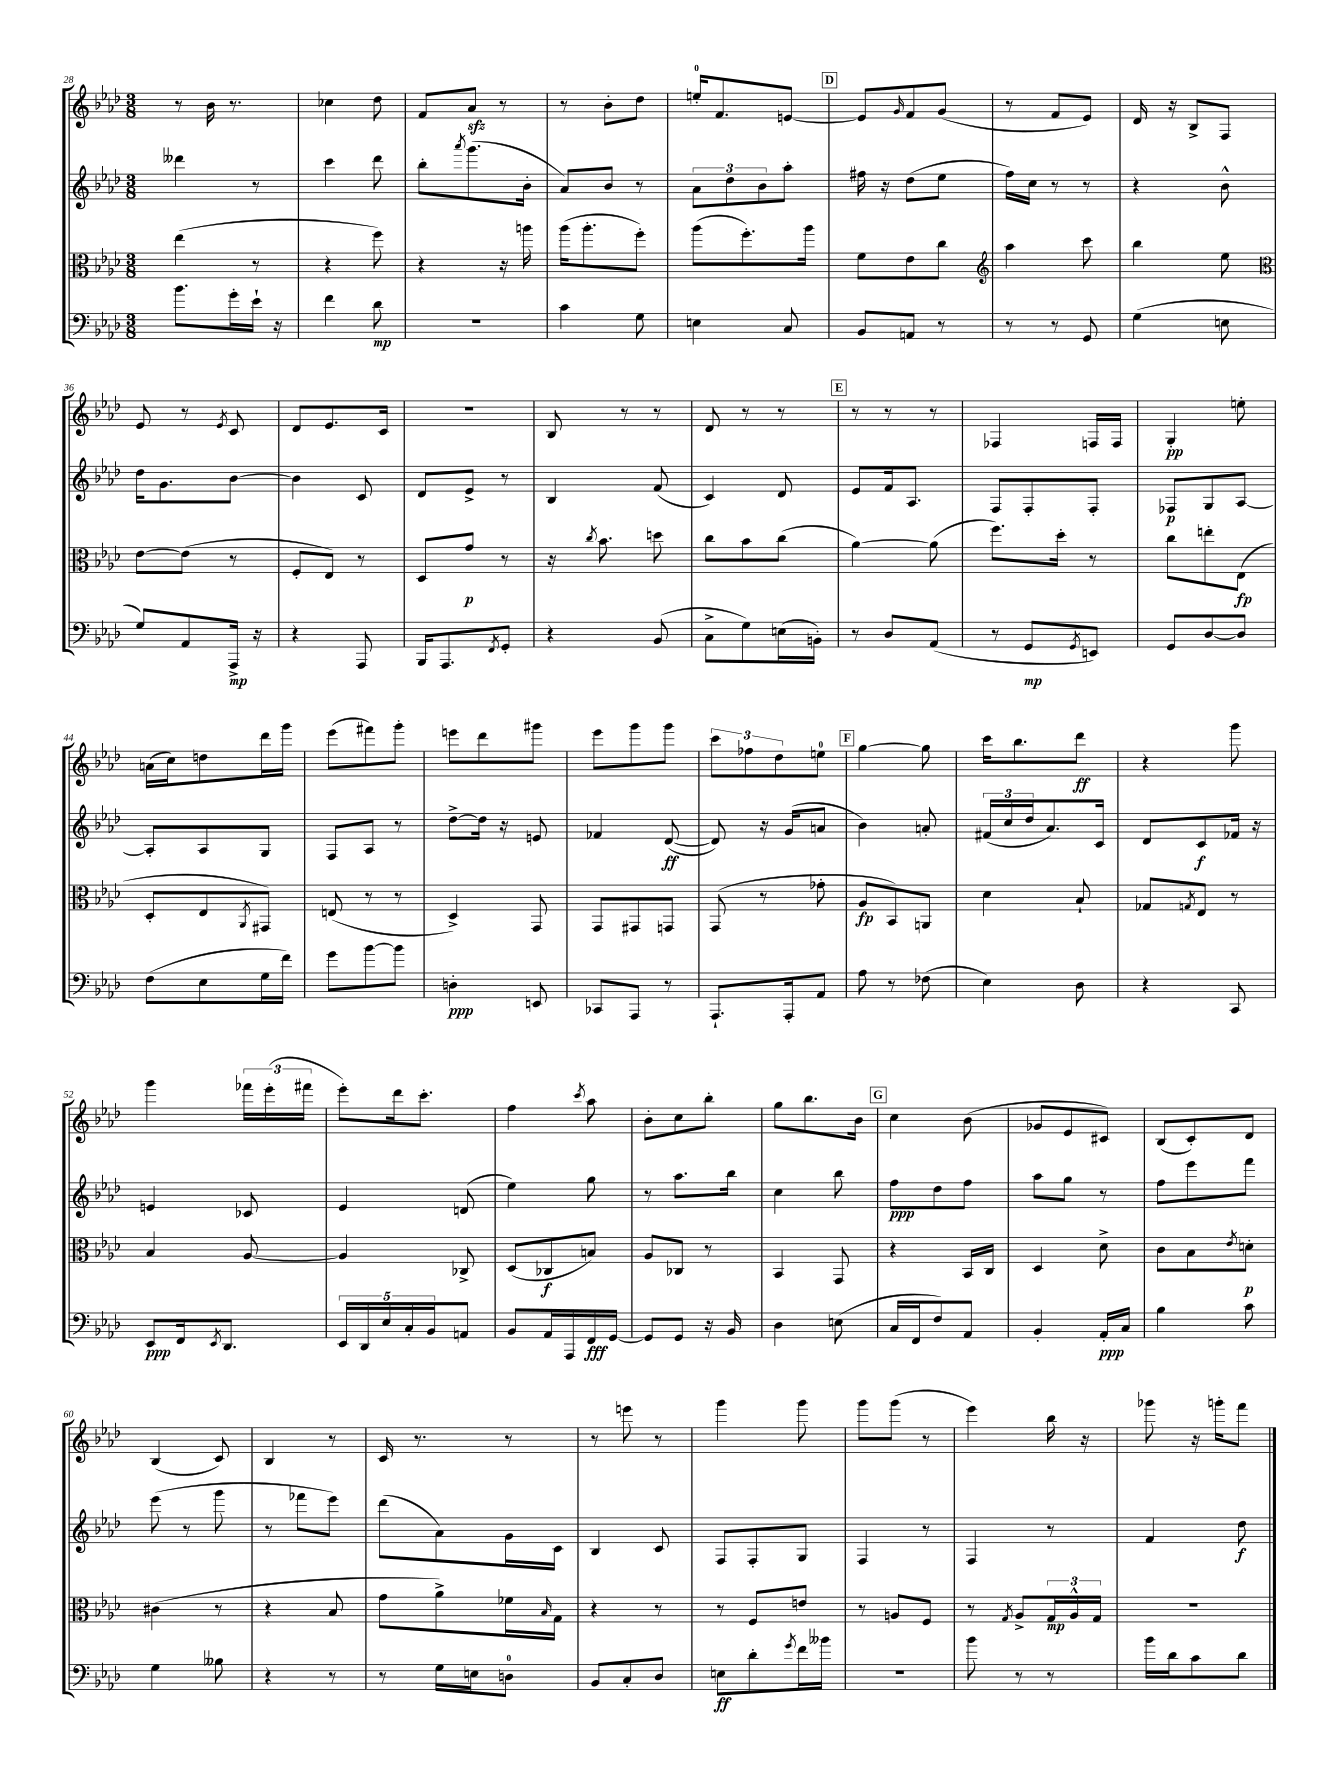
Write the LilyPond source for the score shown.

<<
\new StaffGroup <<
\new Staff = "s0" {
    \clef treble \key aes \major \numericTimeSignature \time 3/8
    r8 bes'16 r8. |
    ces''4 des''8 |
    f'8 aes'8\sfz r8 |
    r8 bes'8-. des''8 |
    e''16-0-. f'8. e'8~ |
    \mark \markup { \box "D" } e'8 \grace { g'16 } f'8 g'8( |
    r8 f'8 ees'8) |
    des'16 r16 bes8-> f8 |
    ees'8 r8 \acciaccatura { ees'8 } c'8 |
    des'8 ees'8. c'16 |
    R4. |
    bes8 r8 r8 |
    des'8 r8 r8 |
    \mark \markup { \box "E" } r8 r8 r8 |
    fes4 f16 f16 |
    g4-.\pp e''8-. |
    a'16( c''16) d''8 des'''16 g'''16 |
    ees'''8( fis'''8) g'''8-. |
    e'''8 des'''8 gis'''8 |
    ees'''8 g'''8 g'''8 |
    \tuplet 3/2 { c'''8 fes''8 des''8 } e''8-0 |
    \mark \markup { \box "F" } g''4~ g''8 |
    c'''16 bes''8. des'''8\ff |
    r4 g'''8 |
    g'''4 \tuplet 3/2 { fes'''16 ees'''16-.( fis'''16 } |
    ees'''8-.) des'''16 c'''8.-. |
    f''4 \acciaccatura { c'''8 } aes''8 |
    bes'8-. c''8 bes''8-. |
    g''8 bes''8. bes'16 |
    \mark \markup { \box "G" } c''4 bes'8( |
    ges'8 ees'8 cis'8) |
    bes8( c'8-.) des'8 |
    bes4( c'8) |
    bes4 r8 |
    c'16 r8. r8 |
    r8 e'''8 r8 |
    g'''4 g'''8 |
    g'''8 g'''8( r8 |
    ees'''4) bes''16 r16 |
    ges'''8 r16 g'''16-. f'''8 \bar "|." |
}
\new Staff = "s1" {
    \clef treble \key aes \major \numericTimeSignature \time 3/8
    deses'''4 r8 |
    c'''4 des'''8 |
    bes''8-. \acciaccatura { aes'''8 } g'''8.( bes'16-. |
    aes'8) bes'8 r8 |
    \tuplet 3/2 { aes'8 des''8 bes'8 } aes''8-. |
    \mark \markup { \box "D" } fis''16 r16 des''8( ees''8 |
    f''16) c''16 r8 r8 |
    r4 bes'8-^ |
    des''16 g'8. bes'8~ |
    bes'4 c'8 |
    des'8 ees'8-> r8 |
    bes4 f'8( |
    c'4) des'8 |
    \mark \markup { \box "E" } ees'8 f'16 aes8. |
    f8 f8-. f8-. |
    fes8\p g8 aes8~ |
    aes8-. aes8 g8 |
    f8 aes8 r8 |
    des''8~-> des''16 r16 e'8 |
    fes'4 des'8~\ff( |
    des'8) r16 g'16( a'8 |
    \mark \markup { \box "F" } bes'4) a'8-. |
    \tuplet 3/2 { fis'16( c''16 des''16 } aes'8.) c'16 |
    des'8 c'8\f fes'16 r16 |
    e'4 ces'8 |
    ees'4 d'8( |
    ees''4) g''8 |
    r8 aes''8. bes''16 |
    c''4 bes''8 |
    \mark \markup { \box "G" } f''8\ppp des''8 f''8 |
    aes''8 g''8 r8 |
    f''8 ees'''8 f'''8 |
    ees'''8( r8 g'''8 |
    r8 fes'''8 ees'''8) |
    des'''8( aes'8) g'16 c'16 |
    bes4 c'8 |
    f8 f8-. g8 |
    f4 r8 |
    f4 r8 |
    f'4 des''8\f \bar "|." |
}
\new Staff = "s2" {
    \clef alto \key aes \major \numericTimeSignature \time 3/8
    ees''4( r8 |
    r4 f''8) |
    r4 r16 a''16 |
    aes''16( aes''8.-. f''8-.) |
    aes''8( f''8.-.) aes''16 |
    \mark \markup { \box "D" } f'8 ees'8 c''8 |
    \clef treble aes''4 c'''8 |
    bes''4 ees''8 |
    \clef alto ees'8~ ees'8( r8 |
    f8-. ees8) r8 |
    des8 g'8\p r8 |
    r16 \acciaccatura { c''8 } bes'8. d''8 |
    c''8 bes'8 c''8( |
    \mark \markup { \box "E" } aes'4~) aes'8( |
    f''8.) des''16-. r8 |
    c''8 e''8-. ees8\fp( |
    des8-. ees8 \acciaccatura { aes,8 } gis,8) |
    e8( r8 r8 |
    des4->) g,8 |
    g,8 gis,8 g,8 |
    g,8( r8 ges'8-. |
    \mark \markup { \box "F" } aes8\fp bes,8) a,8 |
    des'4 bes8-! |
    ges8 \acciaccatura { g8 } ees8 r8 |
    bes4 aes8~ |
    aes4 ces8-> |
    des8( ces8\f b8) |
    aes8 ces8 r8 |
    bes,4 g,8 |
    \mark \markup { \box "G" } r4 bes,16 c16 |
    des4 des'8-> |
    c'8 bes8 \acciaccatura { ees'8 } d'8-.\p |
    cis'4( r8 |
    r4 bes8 |
    g'8 aes'8->) fes'16 \grace { bes16 } g16 |
    r4 r8 |
    r8 f8 e'8 |
    r8 a8 f8 |
    r8 \acciaccatura { g8 } aes8-> \tuplet 3/2 { g16\mp aes16-^ g16 } |
    R4. \bar "|." |
}
\new Staff = "s3" {
    \clef bass \key aes \major \numericTimeSignature \time 3/8
    bes'8. g'16-. ees'16-! r16 |
    f'4 des'8\mp |
    R4. |
    c'4 g8 |
    e4 c8 |
    \mark \markup { \box "D" } bes,8 a,8 r8 |
    r8 r8 g,8 |
    g4( e8 |
    g8) aes,8 aes,,16->\mp r16 |
    r4 aes,,8 |
    bes,,16 aes,,8. \acciaccatura { f,8 } g,8-. |
    r4 bes,8( |
    c8-> g8) e16( b,16-.) |
    \mark \markup { \box "E" } r8 des8 aes,8( |
    r8 g,8\mp \acciaccatura { g,8 } e,8) |
    g,8 des8~ des8 |
    f8( ees8 g16 f'16) |
    g'8 bes'8~ bes'8 |
    d4-.\ppp e,8 |
    ces,8 aes,,8 r8 |
    aes,,8.-! aes,,16-. aes,8 |
    \mark \markup { \box "F" } aes8 r8 fes8( |
    ees4) des8 |
    r4 c,8 |
    ees,8\ppp f,16 \acciaccatura { ees,8 } des,8. |
    \tuplet 5/4 { ees,16 des,16 ees16 c16-. bes,16 } a,8 |
    bes,8 aes,16 aes,,16 f,16\fff g,16~ |
    g,8 g,8 r16 bes,16 |
    des4 e8( |
    \mark \markup { \box "G" } c16 f,16 f8) aes,8 |
    bes,4-. aes,16-.\ppp c16 |
    bes4 c'8 |
    g4 beses8 |
    r4 r8 |
    r8 g16 e16 d8-0 |
    bes,8 c8-. des8 |
    e8\ff des'8-. \acciaccatura { g'8 } f'16 beses'16 |
    R4. |
    bes'8 r8 r8 |
    bes'16 des'16 c'8 des'8 \bar "|." |
}
>>
>>
\layout { \context { \Score currentBarNumber = #28 } }
